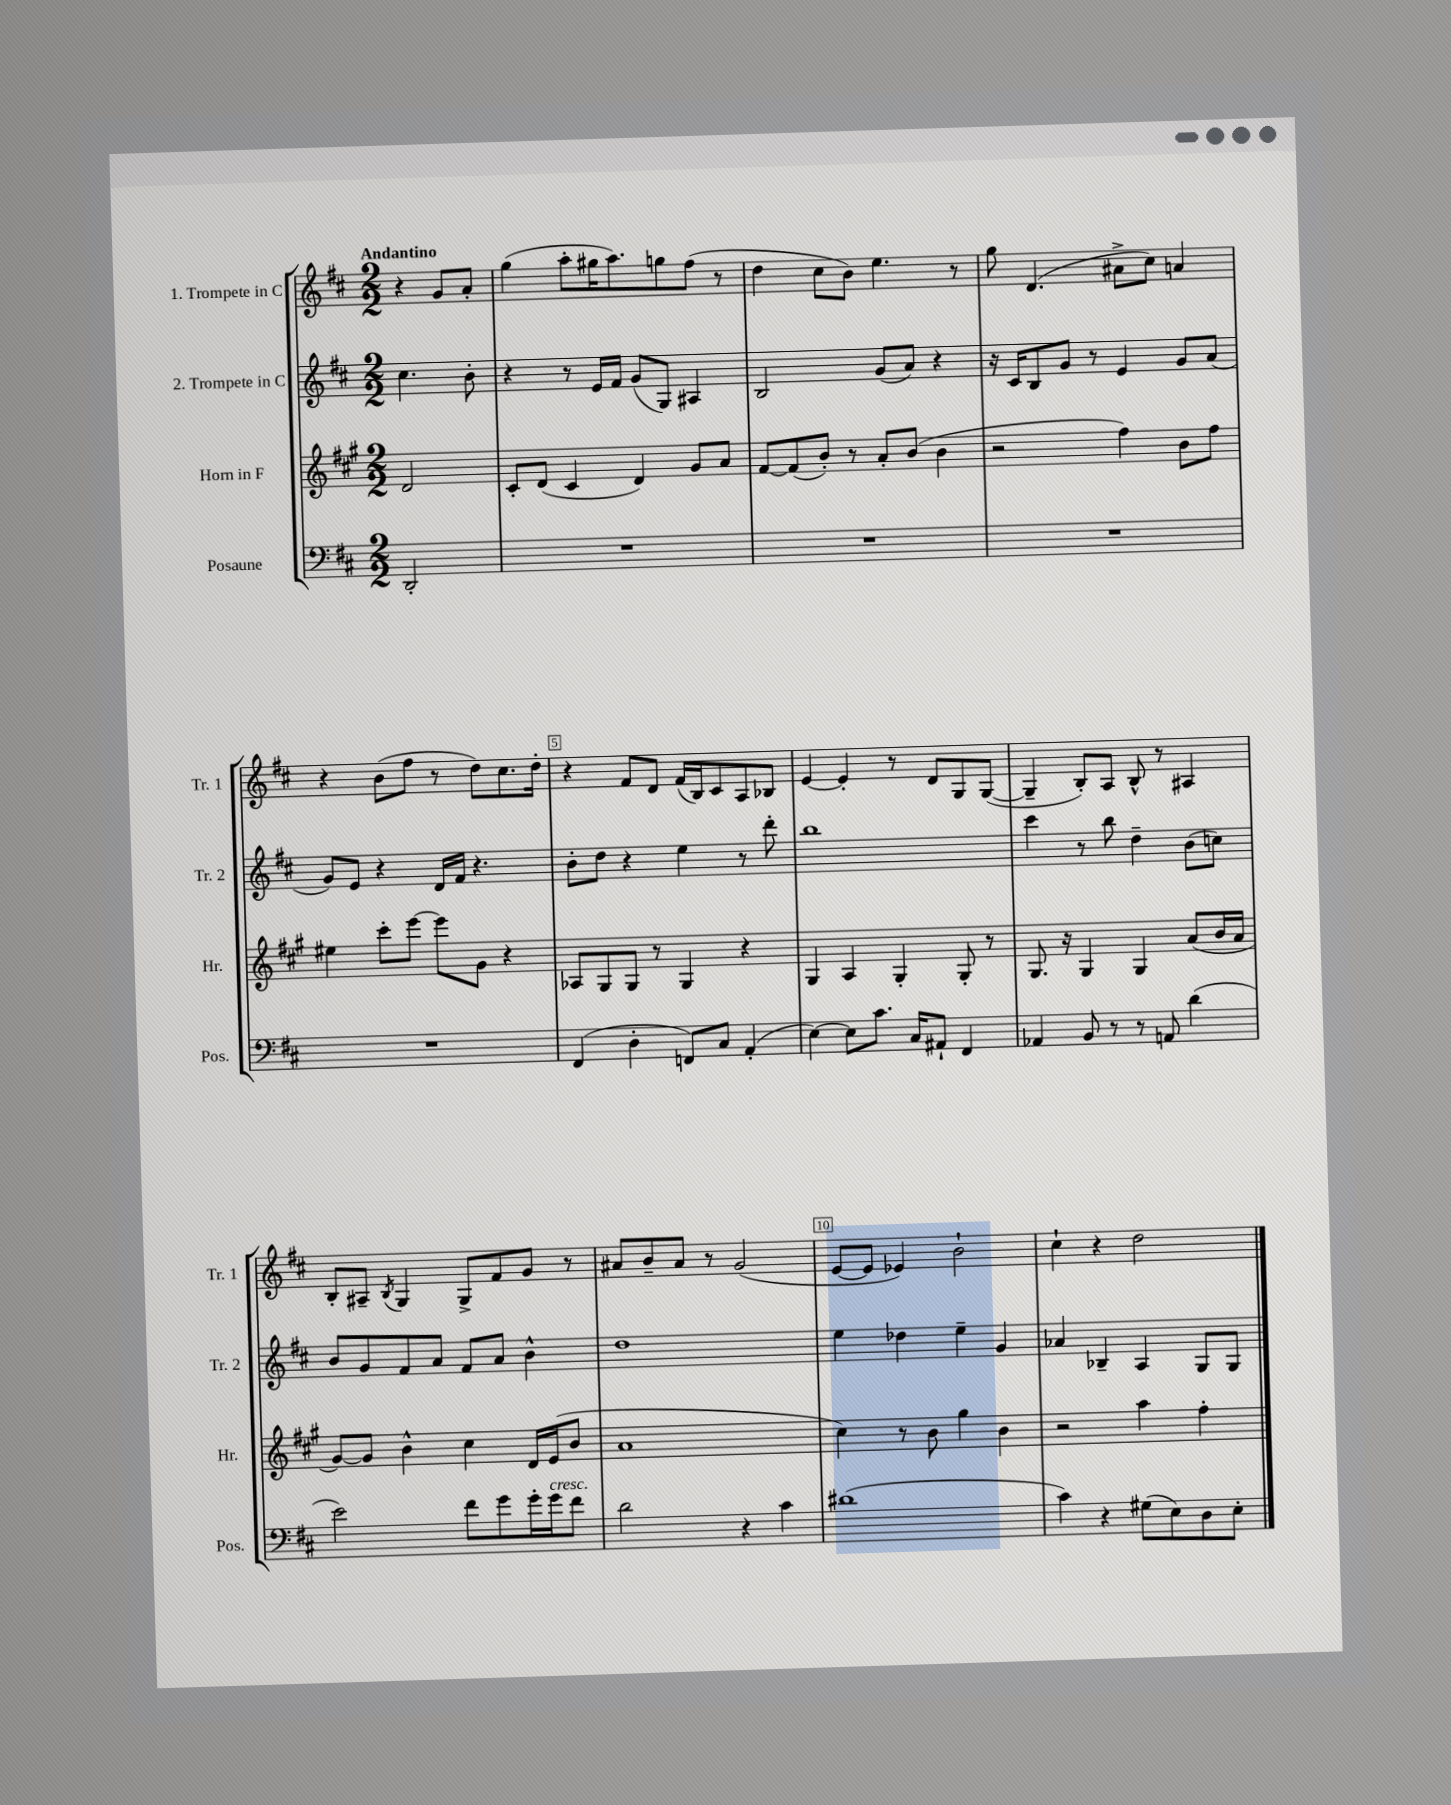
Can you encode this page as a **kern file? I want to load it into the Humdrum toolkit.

**kern	**kern	**kern	**kern
*part4	*part3	*part2	*part1
*staff4	*staff3	*staff2	*staff1
*I"Posaune	*I"Horn in F	*I"2. Trompete in C	*I"1. Trompete in C
*I'Pos.	*I'Hr.	*I'Tr. 2	*I'Tr. 1
*clefF4	*clefG2	*clefG2	*clefG2
*k[f#c#]	*k[f#c#g#]	*k[f#c#]	*k[f#c#]
*M2/2	*M2/2	*M2/2	*M2/2
=	=	=	=
!	!	!	!LO:TX:a:B:t=Andantino
2DD'/	2d/	4.cc#\	4r
.	.	.	8g/L
.	.	8b'\	8a'/J
=1	=1	=1	=1
1r	8c#'/L	4r	(4gg\
.	(8d/J	.	.
.	4c#/	8r	8aa'\L
.	.	16e/LL	16gg#X\K
.	.	16f#/JJ	8.aa\)
.	4d/)	(8g/L	.
.	.	8G/J)	8ggn\
.	8g#/L	4A#X/	(8ff#\J
.	8a/J	.	8r
=2	=2	=2	=2
1r	[8f#/L	2B/	4dd\
.	(8f#/]	.	.
.	8b'/J)	.	8cc#\L
.	8r	.	8b\J)
.	8a'/L	(8g/L	4.ee\
.	(8b/J	8a/J)	.
.	4b\	4r	.
.	.	.	8r
=3	=3	=3	=3
1r	2r	16r	8gg\
.	.	16c#/KL	.
.	.	8B/	(4.d/
.	.	8g/J	.
.	.	8r	.
.	4ff#\)	4e/	8a#X^\L
.	.	.	8cc#\J)
.	8b\L	8g/L	4an/
.	8ff#\J	(8a/J	.
!!LO:LB:g=z
=4	=4	=4	=4
1r	4ee#X\	8g/L)	4r
.	.	8e/J	.
.	8ccc#'\L	4r	(8b\L
.	[8eee\J	.	8ff#\J
.	8eee\L]	16d/LL	8r
.	.	16f#/JJ	.
.	8g#\J	4.r	8dd\L)
.	4r	.	8.cc#\
.	.	.	16dd'\Jk
=5	=5	=5	=5
(4FF#/	8A-X/L	8b'\L	4r
.	8G#/	8dd\J	.
4D'\	8G#/J	4r	8f#/L
.	8r	.	8d/J
8FFn/L)	4G#/	4ee\	(16f#/LL
.	.	.	16B/J)
8C#/J	.	.	8c#/
(4AA'/	4r	8r	8A/
.	.	8ddd'\	8B-X/J
=6	=6	=6	=6
[4E\)	4G#/	1bb	[4e/
8E\L]	4A/	.	4e'/]
8.c#\J	.	.	.
.	4G#'/	.	8r
16C#/KL	.	.	.
8AA#X`/J	.	.	8d/L
4FF#/	8G#'/	.	8G/
.	8r	.	([8G/J
=7	=7	=7	=7
4AA-X/	8.G#/	4ccc#\	4G~/]
.	16r	.	.
8BB/	4G#/	8r	8B'/L)
8r	.	8bb\	8A/J
8r	4G#/	4dd~\	8B^^/
8AAn/	.	.	8r
(4d\	(8a/L	(8b\L	4A#X/
.	16b/L	8ccn\J)	.
.	16a/JJ	.	.
!!LO:LB:g=z
=8	=8	=8	=8
2e\)	[8g#/L)	8b/L	8B'/L
.	8g#/J]	8g/	8A#X~/J
.	.	.	8qB/
.	4b^^\	8f#/	4G/
.	.	8a/J	.
8f#\L	4cc#\	8f#/L	8G^/L
8g\	.	8a/J	8f#/
16g'\L	16d/LL	4b^^\	8g/J
!LO:TX:a:i:t=cresc.	!	!	!
16g\J	(16e/J	.	.
8f#\J	8b/J	.	8r
=9	=9	=9	=9
2d\	1a	1dd	8a#X/L
.	.	.	8b~/
.	.	.	8a#/J
.	.	.	8r
4r	.	.	(2g/
4c#\	.	.	.
=10	=10	=10	=10
(1d#X	4cc#\)	4ee\	[8e/L
.	.	.	8e/J]
.	8r	4dd-X\	4e-X/)
.	8b\	.	.
.	4gg#\	4ee~\	2b`\
.	4b\	4g/	.
=11	=11	=11	=11
4c#\)	2r	4a-X/	4cc#`\
4r	.	4B-X~/	4r
(8G#X\L	4aa\	4A/	2dd\
8E\)	.	.	.
8D\	4ff#'\	8G/L	.
8E'\J	.	8G/J	.
==	==	==	==
*-	*-	*-	*-
